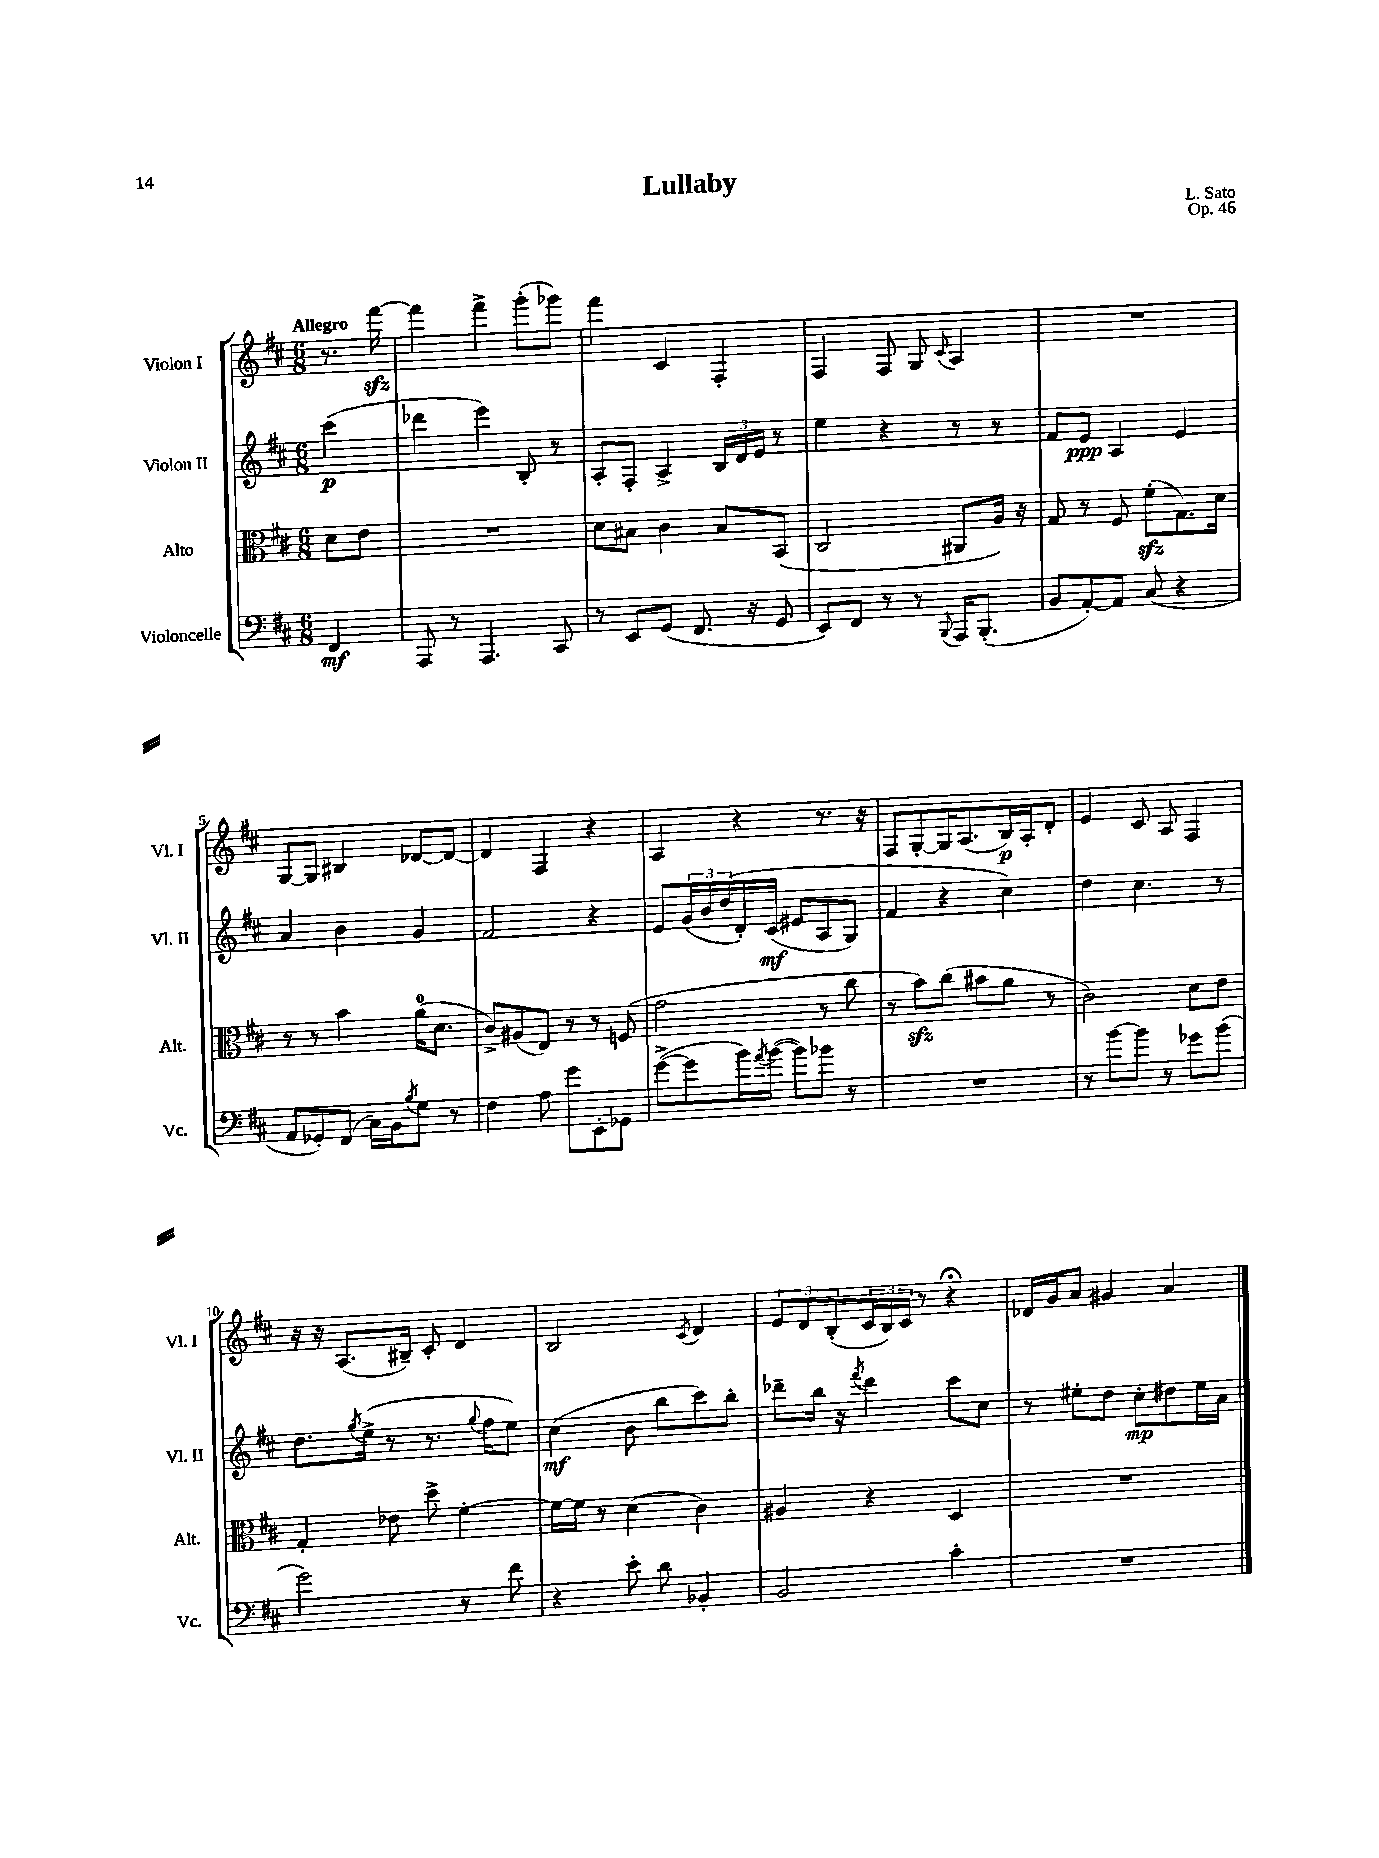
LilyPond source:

\header { title = "Lullaby" composer = "L. Sato" opus = "Op. 46" }
<<
\new StaffGroup <<
\new Staff = "s0" \with { instrumentName = "Violon I" shortInstrumentName = "Vl. I" } {
    \clef treble \key d \major \numericTimeSignature \time 6/8 \partial 4 \tempo "Allegro"
    r8. fis'''16~\sfz |
    fis'''4 fis'''4-> g'''8-.( ges'''8) |
    fis'''4 cis'4 fis4-. |
    fis4 fis8 g8 \appoggiatura { cis'8 } a4 |
    R2. |
    g8~ g8 bis4 des'8~ des'8~ |
    des'4 fis4 r4 |
    a4 r4 r8. r16 |
    fis8 g8~-. g16 a8.( b16\p) a16-. d'8-. |
    e'4 cis'8 a8 fis4 |
    r16 r16 a8.( bis16--) cis'8-. d'4 |
    b2 \acciaccatura { cis'8 } d'4 |
    \tuplet 3/2 { e'8 d'8 b8-.( } \tuplet 3/2 { cis'16 b16) cis'16 } r8 r4\fermata |
    des'16 g'16 a'8 gis'4 a'4 \bar "|." |
}
\new Staff = "s1" \with { instrumentName = "Violon II" shortInstrumentName = "Vl. II" } {
    \clef treble \key d \major \numericTimeSignature \time 6/8 \partial 4
    cis'''4\p( |
    des'''4 e'''4) b8-. r8 |
    a8-. fis8-. a4-> \tuplet 3/2 { b16 d'16 e'16 } r8 |
    e''4 r4 r8 r8 |
    fis'8 e'8\ppp a4 e'4 |
    a'4 b'4 g'4 |
    fis'2 r4 |
    e'8 \tuplet 3/2 { g'16( b'16 d''16\( } d'16-.) cis'16\mf( eis'8 a8 g8) |
    fis'4 r4 cis''4\) |
    d''4 cis''4. r8 |
    d''8. \acciaccatura { g''8 } e''16->( r8 r8. \appoggiatura { g''8 } fis''16 e''8) |
    cis''4\mf( b'8 b''8 cis'''8) b''8-. |
    des'''8-- b''16 r16 \acciaccatura { fis'''8 } des'''4 cis'''8 cis''8 |
    r8 eis''8-. d''8 cis''8-.\mp dis''8 eis''16 a'16 \bar "|." |
}
\new Staff = "s2" \with { instrumentName = "Alto" shortInstrumentName = "Alt." } {
    \clef alto \key d \major \numericTimeSignature \time 6/8 \partial 4
    d'8 e'8 |
    R2. |
    d'8 bis8 cis'4 bis8 b,8( |
    cis2 ais,8 a16) r16 |
    g8 r8 fis8 fis'8-.\sfz( g8.) d'16 |
    r8 r8 b'4 a'16-0( d'8. |
    cis'8->) ais8( e8) r8 r8 f8( |
    g'2 r8 cis''8 |
    r8 b'8\sfz) cis''8( bis'8 a'8 r8 |
    cis'2) d'8 e'8 |
    g4-. ees'8 d''8-> fis'4~-. |
    fis'16~ fis'16 r8 d'4( cis'4) |
    ais4 r4 d4 |
    R2. \bar "|." |
}
\new Staff = "s3" \with { instrumentName = "Violoncelle" shortInstrumentName = "Vc." } {
    \clef bass \key d \major \numericTimeSignature \time 6/8 \partial 4
    fis,4\mf |
    a,,8 r8 a,,4. cis,8 |
    r8 e,8 g,8( fis,8. r16 g,8 |
    e,8) fis,8 r8 r8 \appoggiatura { b,,8 } a,,16 b,,8.-.( |
    b,8 a,8~-.) a,8 cis8( r4 |
    a,8 ges,8-.) fis,8( cis16) b,16 \acciaccatura { b8 } g8 r8 |
    fis4 a8 g'8 e,8-. ges,8 |
    g'8~->( g'8 b'16) \acciaccatura { a'8 } b'16~( b'8) bes'8 r8 |
    R2. |
    r8 b'8~ b'8 r8 ges'8 b'8( |
    g'2) r8 fis'8 |
    r4 e'8-. d'8 bes,4-. |
    b,2 cis'4-. |
    R2. \bar "|." |
}
>>
>>
